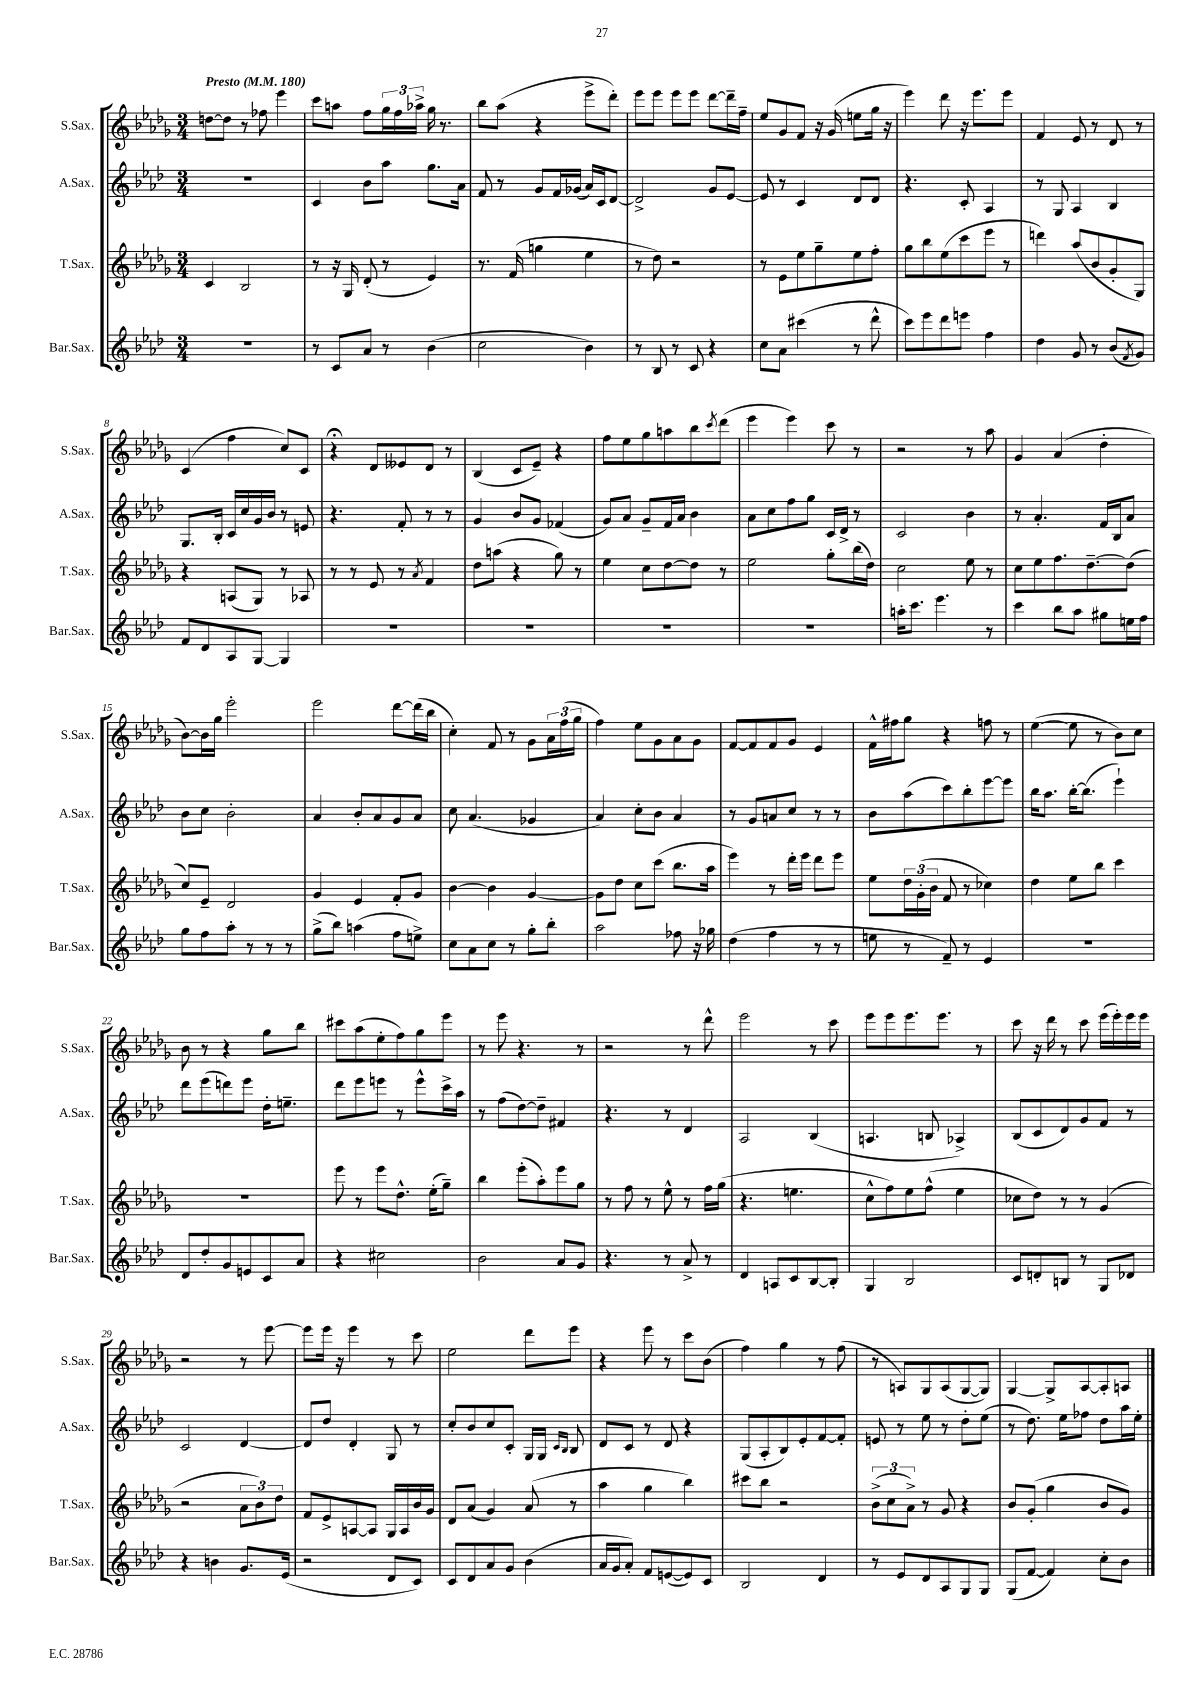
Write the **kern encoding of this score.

**kern	**kern	**kern	**kern
*part4	*part3	*part2	*part1
*staff4	*staff3	*staff2	*staff1
*I"Bar.Sax.	*I"T.Sax.	*I"A.Sax.	*I"S.Sax.
*I'Bar.Sax.	*I'T.Sax.	*I'A.Sax.	*I'S.Sax.
*clefG2	*clefG2	*clefG2	*clefG2
*k[b-e-a-d-]	*k[b-e-a-d-g-]	*k[b-e-a-d-]	*k[b-e-a-d-g-]
*M3/4	*M3/4	*M3/4	*M3/4
*MM180	*MM180	*MM180	*MM180
=1	=1	=1	=1
!	!	!	!LO:TX:a:B:t=Presto
2.r	4c/	2.r	[8ddn\L
.	.	.	8dd\J]
.	2B-/	.	8r
.	.	.	8ff-X\
.	.	.	4eee-\
=2	=2	=2	=2
8r	8r	4c/	8ccc\L
8c/L	16r	.	8aan\J
.	16G-/	.	.
8a-/J	(8d-'/	8b-\L	8ff\L
8r	8r	8aa-\J	24gg-\L
.	.	.	24ff\
.	.	.	24aa-X^\JJ
(4b-\	4e-/)	8.gg\L	16gg-\
.	.	.	8.r
.	.	16a-\Jk	.
=3	=3	=3	=3
2cc\	8.r	8f/	8bb-\L
.	.	8r	(8aa-\J
.	(16f/	.	.
.	4ggn\	8g/L	4r
.	.	16f/L	.
.	.	(16g-X/JJ	.
4b-\)	4ee-\	16a-/LL)	8eee-^\L
.	.	16c/J	.
.	.	[8d-/J	8ddd-'\J)
=4	=4	=4	=4
8r	8r	2d-^/]	8eee-\L
8B-/	8dd-\)	.	8eee-\J
8r	2r	.	8eee-\L
8c/	.	.	8eee-\J
4r	.	8g/L	[8ddd-\L
.	.	[8e-/J	16ddd-~\L]
.	.	.	16ff~\JJ
=5	=5	=5	=5
8cc\L	8r	8e-/]	8ee-/L
8a-\J	8e-\L	8r	8g-/
(4ccc#X\	8ee-\	4c/	8f/J
.	8gg-~\	.	16r
.	.	.	(16g-/
8r	8ee-\	8d-/L	8een\L
8ddd-^^\	8ff'\J	8d-/J	16gg-\Jk
.	.	.	16r
=6	=6	=6	=6
8ccc\L)	8gg-\L	4.r	4eee-\)
8eee-\	8bb-\	.	.
8ddd-\	(8ee-\	.	8ddd-\
8eeen\J	8ccc\	8c'/	16r
.	.	.	8.eee-\L
4ff\	8eee-\J	4A-/	.
.	8r	.	8eee-\J
=7	=7	=7	=7
4dd-\	4dddn\)	8r	4f/
.	.	8G/	.
8g/	(8aa-/L	4A-/	8e-/
8r	8b-/	.	8r
(8b-/L	8g-'/	4B-/	8d-/
8qf/	.	.	.
8g/J)	8G-/J)	.	8r
!!LO:LB:g=z
=8	=8	=8	=8
8f/L	4r	8.G/L	(4c/
8d-/	.	.	.
.	.	16B-'/Jk	.
8A-/	(8An/L	16c/LL	4ff\
.	.	16cc/	.
[8G/J	8G-/J)	16g/	.
.	.	16b-/JJ	.
4G/]	8r	8r	8cc/L)
.	8A-X/	8en/	8c/J
=9	=9	=9	=9
2.r	8r	4.r	4r;<
.	8r	.	.
.	8e-/	.	8d-/L
.	8r	8f'/	8e--X/
.	8qa-/	.	.
.	4f/	8r	8d-/J
.	.	8r	8r
=10	=10	=10	=10
2.r	8dd-\L	4g/	(4B-/
.	(8aan\J	.	.
.	4r	8b-/L	8c/L
.	.	8g/J	8e-~/J)
.	8gg-\)	(4f-X/	4r
.	8r	.	.
=11	=11	=11	=11
2.r	4ee-\	8g/L)	8ff\L
.	.	8a-/J	8ee-\
.	8cc\L	8g~/L	8gg-\
.	[8dd-\	16f/L	8aan\
.	.	16a-/JJ	.
.	8dd-\J]	4b-\	8bb-\
.	.	.	8qccc/
.	8r	.	(8ddd-\J
=12	=12	=12	=12
2.r	2ee-\	8a-\L	4eee-\
.	.	8cc\	.
.	.	8ff\	4eee-\)
.	.	8gg\J	.
.	8gg-'\L	16c/LL	8ccc\
.	.	16d-^/JJ	.
.	(16bb-\L	8r	8r
.	16dd-\JJ)	.	.
=13	=13	=13	=13
16aan'\KL	2cc\	2c/	2r
8.ccc\J	.	.	.
4.eee-\	.	.	.
.	8ee-\	4b-\	8r
8r	8r	.	8aa-\
=14	=14	=14	=14
4ccc\	8cc\L	8r	4g-/
.	8ee-\	4.a-'/	.
8bb-\L	8.ff\	.	(4a-/
8aa-\J	.	.	.
.	[8.dd-~\	.	.
8gg#X\L	.	16f/LL	4dd-'\
.	.	16B-/J	.
16een\L	(8dd-\J]	8a-/J	.
16ff\JJ	.	.	.
!!LO:LB:g=z
=15	=15	=15	=15
8gg\L	8cc/L)	8b-\L	[8b-\L)
8ff\	8e-~/J	8cc\J	16b-\L]
.	.	.	16gg-\JJ
8aa-'\J	2d-/	2b-'\	2eee-'\
8r	.	.	.
8r	.	.	.
8r	.	.	.
=16	=16	=16	=16
(8gg^\L	4g-/	4a-/	2eee-\
8bb-\J)	.	.	.
(4aan\	4e-/	8b-'/L	.
.	.	8a-/	.
8ff\L	8f'/L	8g/	[8ddd-\L
8een^\J)	8g-/J	8a-/J	(16ddd-\L]
.	.	.	16bb-\JJ
=17	=17	=17	=17
8cc\L	[4b-\	8cc\	4cc'\)
8a-\	.	(4.a-/	.
8cc\J	4b-\]	.	8f/
8r	.	.	8r
8gg'\L	[4g-/	4g-X/	8g-\L
8bb-'\J	.	.	24a-\L
.	.	.	(24ff\
.	.	.	24gg-\JJ
=18	=18	=18	=18
2aa-\	8g-\L]	4a-/)	4ff\)
.	8dd-\J	.	.
.	8cc\L	8cc'\L	8ee-\L
.	(8ccc\J	8b-\J	8g-\
8ff-X\	8.bb-\L	4a-/	8a-\
16r	.	.	8g-\J
16gg-X\	16aa-\Jk	.	.
=19	=19	=19	=19
(4dd-\	4eee-\)	8r	[8f/L
.	.	8g/L	8f/]
4ff\	8r	8an/	8f/
.	16ddd-'\LL	8cc/J	8g-/J
.	16eee-\JJ	.	.
8r	8ddd-\L	8r	4e-/
8r	8eee-\J	8r	.
=20	=20	=20	=20
8een\	8ee-\L	8b-\L	16f^^\LL
.	.	.	16ff#X\J
8r	24dd-\L	(8aa-\	8gg-\J
.	(24g-'\	.	.
.	24b-\JJ	.	.
8f~/)	8f/	8ccc\)	4r
8r	8r	8bb-'\	.
4e-/	4cc-X\)	[8eee-\	8ffn\
.	.	8eee-\J]	8r
=21	=21	=21	=21
2.r	4dd-\	16bb-\KL	([4ee-\
.	.	8.aa-\J	.
.	8ee-\L	[16bb-'\KL	8ee-\]
.	.	(8.bb-\J]	.
.	8bb-\J	.	8r
.	4ccc\	4eee-`\)	8b-\L)
.	.	.	8cc\J
!!LO:LB:g=z
=22	=22	=22	=22
8d-/L	2.r	8ddd-\L	8b-\
8dd-'/	.	(8eee-\	8r
8g/	.	8dddn\)	4r
8en/	.	8eee-\J	.
8c/	.	16dd-'\KL	8gg-\L
.	.	8.een~\J	.
8a-/J	.	.	8bb-\J
=23	=23	=23	=23
4r	8eee-\	8ddd-\L	8ccc#X\L
.	8r	8eee-\	(8aa-\
2cc#X\	8eee-\L	8eeen\J	8ee-'\
.	8.dd-^^\J	8r	8ff\)
.	.	8eee^^\L	8gg-\
.	(16ee-'\KL	.	.
.	8gg-~\J)	16ccc^\L	8eee-\J
.	.	16aa-\JJ	.
=24	=24	=24	=24
2b-\	4bb-\	8r	8r
.	.	(8ff\L	8eee-\
.	(8eee-'\L	[8dd-\)	4.r
.	8aa-'\)	8dd-~\J]	.
8a-/L	8eee-\	4f#X/	.
8g/J	8gg-\J	.	8r
=25	=25	=25	=25
4.r	8r	4.r	2r
.	8ff\	.	.
.	8r	.	.
8r	8ee-^^\	8r	.
8a-^/	8r	4d-/	8r
8r	16ff\LL	.	8ddd-^^\
.	(16gg-\JJ	.	.
=26	=26	=26	=26
4d-/	4.r	2A-/	2eee-\
8An/L	.	.	.
8c/	4.een\	.	.
[8B-/	.	(4B-/	8r
8B-'/J]	.	.	8ccc\
=27	=27	=27	=27
4G/	8cc^^\L	4.An/	8eee-\L
.	8ff\)	.	8eee-\
2B-/	8ee-\	.	8.eee-\
.	(8ff^^\J	8Bn/	.
.	.	.	8.eee-\J
.	4ee-\	4A-X^/)	.
.	.	.	8r
=28	=28	=28	=28
8c/L	8cc-X\L	(8B-/L	8ccc\
8dn'/	8dd-\J)	8c/	16r
.	.	.	16ddd-\
8Bn/J	8r	8d-/)	8r
8r	8r	8g/	8ccc\
8G/L	(4g-/	8f/J	(16eee-\LL
.	.	.	16eee-'\)
8d-X/J	.	8r	16eee-\
.	.	.	16eee-\JJ
!!LO:LB:g=z
=29	=29	=29	=29
4r	2r	2c/	2r
4bn\	.	.	.
8.g/L	12a-\L	[4d-/	8r
.	12b-\)	.	.
.	.	.	[8eee-\
.	12dd-\J	.	.
(16e-/Jk	.	.	.
=30	=30	=30	=30
2r	8f/L	8d-/L]	8eee-\L]
.	8e-^/	8dd-/J	16eee-\Jk
.	.	.	16r
.	[8An/	4d-'/	4eee-\
.	8A/J]	.	.
8d-/L	16G-/LL	8G/	8r
.	16A/	.	.
8c/J)	16b-/	8r	8ccc\
.	16g-/JJ	.	.
=31	=31	=31	=31
8c/L	8d-/L	8cc'/L	2ee-\
8d-/	(8a-/J	8b-/	.
8a-/	4g-/)	8cc/	.
8g/J	.	8c'/J	.
(4b-\	(8a-/	16G/LL	8ddd-\L
.	.	16G/JJ	.
.	.	16qqc/LL	.
.	.	16qqB-/JJ	.
.	8r	8B-/	8eee-\J
=32	=32	=32	=32
16a-/LL	4aa-\	8d-/L	4r
16g/J	.	.	.
8a-'/J)	.	8c/J	.
8f/L	4gg-\	8r	8eee-\
([8en/	.	8d-/	8r
8e/])	4bb-\)	4r	8ccc\L
8c/J	.	.	(8b-\J
=33	=33	=33	=33
2B-/	8ccc#X\L	(8G/L	4ff\)
.	8bb-\J	8A-'/	.
.	2r	8B-/)	4gg-\
.	.	8e-'/	.
4d-/	.	[8f/	8r
.	.	8f'/J]	(8ff\
=34	=34	=34	=34
8r	(12b-^\L	8en/	8r
.	12cc\	.	.
8e-/L	.	8r	8An/L)
.	12a-^\J)	.	.
8d-/	8r	8ee-\	8G-/
8A-/	8g-/	8r	(8A/
8G/	4r	8dd-'\L	[8G-/
8G/J	.	(8ee-\J	8G-/J])
=35	=35	=35	=35
(8G/L	8b-/L	8r	[4G-/
[8f/J	(8g-'/J	8.dd-\)	.
4f/])	4gg-\	.	8G-^/L]
.	.	16ee-\KL	.
.	.	8ff-X\J	[8A-/
8cc'\L	8b-/L	8dd-\L	8A-'/]
8b-\J	8g-/J)	16aa-\L	8An/J
.	.	16ee-'\JJ	.
==	==	==	==
*-	*-	*-	*-
